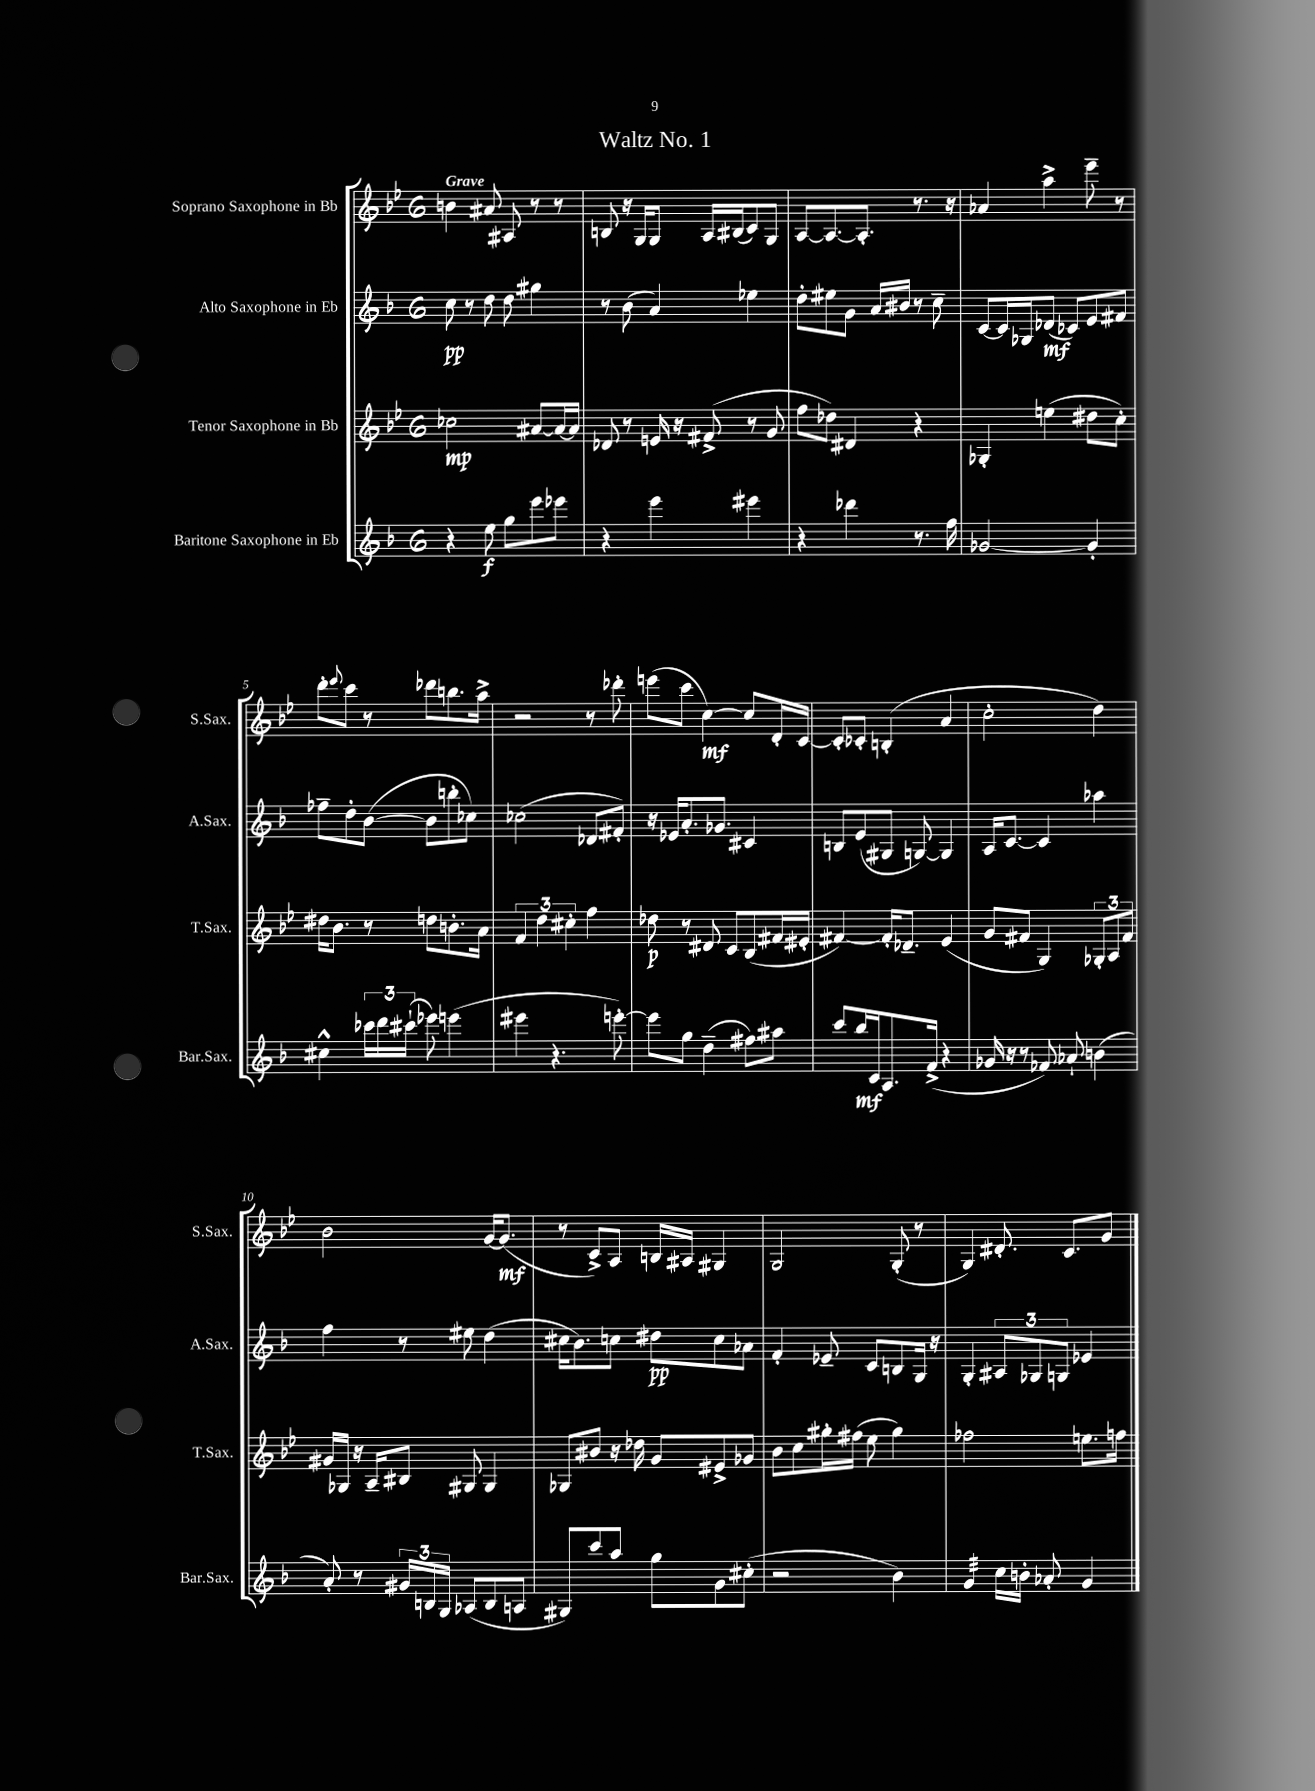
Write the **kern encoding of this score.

**kern	**kern	**kern	**kern
*staff4	*staff3	*staff2	*staff1
*clefG2	*clefG2	*clefG2	*clefG2
*k[b-]	*k[b-e-]	*k[b-]	*k[b-e-]
*M6/8	*M6/8	*M6/8	*M6/8
4r	2cc-	8cc	4b
.	.	8r	.
8ee	.	8dd	8a#
8gg	.	8dd	8A#
8eee	[8a#	4gg#	8r
8eee-	16a#_	.	8r
.	16a#]	.	.
=	=	=	=
4r	8d-	8r	8B
.	8r	(8b-	16r
.	.	.	16G
4eee	16e	4a)	8G
.	16r	.	.
.	(8f#^	.	16A
.	.	.	(16B#
4eee#	8r	4ee-	8c)
.	8g	.	8G
=	=	=	=
4r	8ff	8dd'	[8A
.	8dd-)	8ee#	8.A_
4ddd-	4d#	8g	.
.	.	.	8.A']
.	.	16a	.
.	.	16b#	.
8.r	4r	8r	8.r
.	.	8cc~	.
16ff	.	.	16r
=	=	=	=
[2g-	4G-'	[8c	4a-
.	.	16c]	.
.	.	16G-	.
.	(4ee	(8d-	4aa^
.	.	8c-)	.
4g-']	8dd#	8e	8eee-~
.	8cc')	8f#	8r
=	=	=	=
4cc#^^	16dd#	8ff-~	8ddd'
.	8.b-	.	.
.	.	.	8qqeee-
.	.	8dd'	8ccc
24ccc-	8r	([8b-	8r
24ddd	.	.	.
(24ccc#`	.	.	.
8eee-)	8dd	8b-]	8ddd-
(4eee	8.b'	8bb'	8.bb
.	.	8cc-)	.
.	16a	.	16aa^
=	=	=	=
4eee#	6f	(2cc-	2r
.	6dd	.	.
4.r	.	.	.
.	6cc#'	.	.
.	4ff	8d-	8r
[8eee')	.	8f#')	8ddd-'
=	=	=	=
8eee]	8dd-	16r	(8eee
.	.	16e-	.
8gg	8r	8.a'	8ccc
(4dd~	8d#	.	[4cc)
.	.	8.g-	.
.	8c	.	.
8ff#)	(8B-	4c#	8cc]
8aa#	16f#	.	16d'
.	16e#'	.	[16c
=	=	=	=
8ccc	[4f#)	8B	8c']
16bb-	.	(8e	8c-'
16c	.	.	.
8.A	16f#']	8G#	(4B'
.	8.d-~	.	.
.	.	[8G)	.
(16f^	.	.	.
4r	(4e-	4G]	4a
=	=	=	=
16g-	8g	16A	2cc'
16r	.	[8.c	.
8r	8f#	.	.
8f-)	4G)	4c]	.
8a-`	.	.	.
(4b	12G-'	4aa-	4dd)
.	12A	.	.
.	12f#	.	.
=	=	=	=
8a')	16g#	4ff	2b-
.	16G-	.	.
8r	16r	.	.
.	16A~	.	.
24g#	8B#	8r	.
24B	.	.	.
24G	.	.	.
(8A-	8G#	8ee#	.
8B	4G#	(4dd	[16g
.	.	.	(8.g]
8A	.	.	.
=	=	=	=
8G#)	8G-	16cc#	8r
.	.	8.b-)	.
8ccc	8b#	.	8c^)
8aa	16r	8cc	8A
.	16dd-	.	.
8gg	8g	8dd#	16B
.	.	.	16A#
8g	8e#^	8cc	4G#
(8cc#'	8g-	8a-	.
=	=	=	=
2r	8b-	4f'	2G
.	8cc	.	.
.	16gg#'	8e-~	.
.	(16ff#	.	.
.	8ee-	8c	.
4b-)	4gg#)	8B	(8G'
.	.	16G	8r
.	.	16r	.
=	=	=	=
4g	2ff-	4G'	4G)
16cc	.	12A#	8.d#'
16b'	.	.	.
.	.	12G-	.
8a-'	.	.	.
.	.	12G	.
.	.	.	8.c
4g	8.ee	4e-	.
.	.	.	8g
.	16ff	.	.
==	==	==	==
*-	*-	*-	*-
